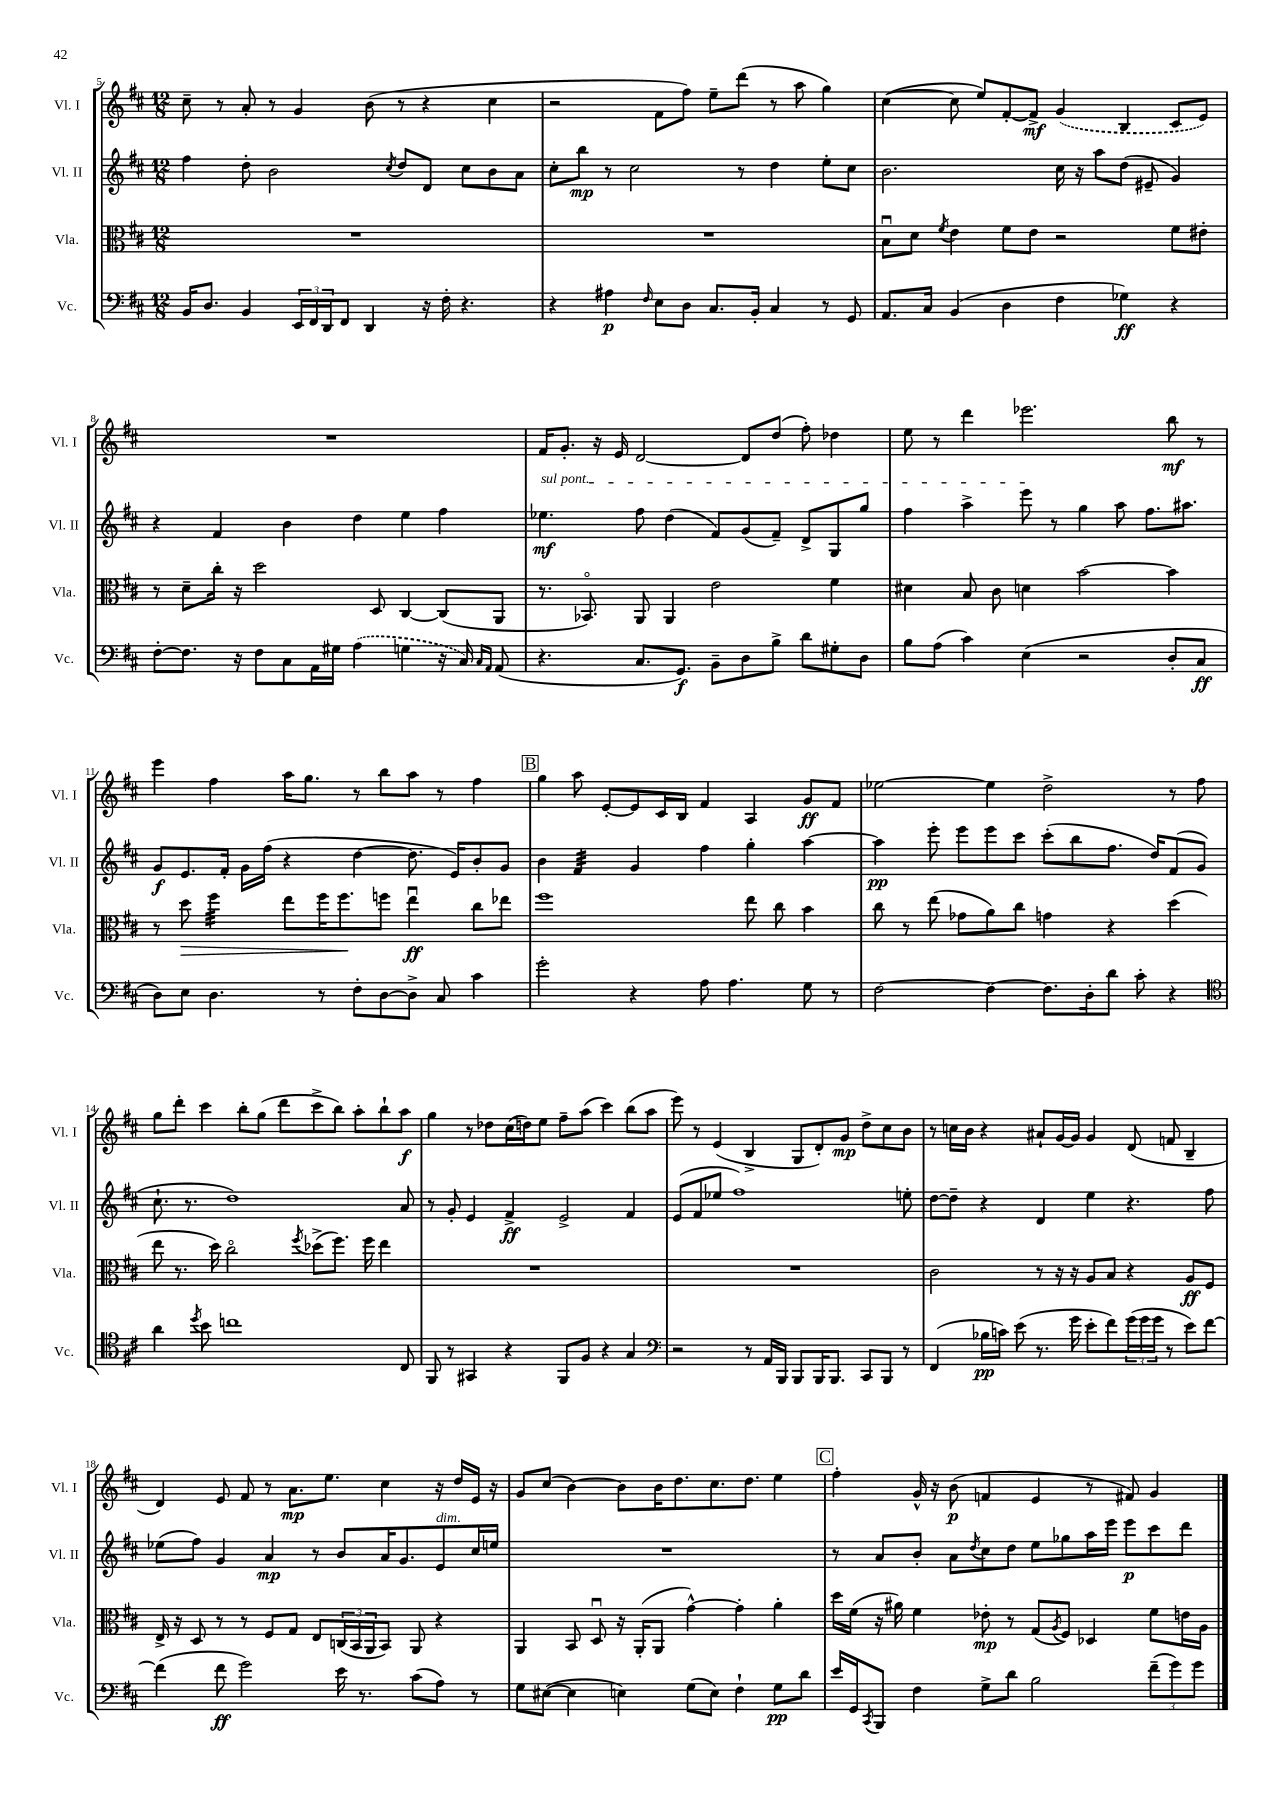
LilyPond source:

<<
\new StaffGroup <<
\new Staff = "s0" \with { instrumentName = "Vl. I" shortInstrumentName = "Vl. I" } {
    \clef treble \key d \major \numericTimeSignature \time 12/8
    cis''8-- r8 a'8-. r8 g'4 b'8( r8 r4 cis''4 |
    r2 fis'8 fis''8) e''8-- d'''8( r8 a''8 g''4) |
    cis''4~( cis''8 e''8) fis'8~-. fis'8->\mf \once \slurDashed g'4( b4 cis'8 e'8) |
    R1. |
    fis'16 g'8.-. r16 e'16 d'2~ d'8 d''8( fis''8-.) des''4 |
    e''8 r8 d'''4 ees'''2. b''8\mf r8 |
    e'''4 fis''4 a''16 g''8. r8 b''8 a''8 r8 fis''4 |
    \mark \markup { \box "B" } g''4 a''8 e'8~-. e'8 cis'16 b16 fis'4 a4 g'8\ff fis'8 |
    ees''2~ ees''4 d''2-> r8 fis''8 |
    g''8 d'''8-. cis'''4 b''8-. g''8( d'''8 cis'''8-> b''8) a''8-. b''8-! a''8\f |
    g''4 r8 des''8 cis''16( d''16) e''8 fis''8-- a''8( cis'''4) b''8( a''8 |
    e'''8) r8 e'4( b4-> g8 d'8-.) g'8\mp d''8-> cis''8 b'8 |
    r8 c''16 b'16 r4 ais'8-! g'16~ g'16 g'4 d'8( f'8 b4-- |
    d'4) e'8 fis'8 r8 a'8.\mp e''8. cis''4 r16 d''16 e'16 r16 |
    g'8 cis''8( b'4~) b'8 b'16 d''8. cis''8. d''8. e''4 |
    \mark \markup { \box "C" } fis''4-. g'16-^ r16 b'8\p( f'4 e'4 r8 fis'8) g'4 \bar "|." |
}
\new Staff = "s1" \with { instrumentName = "Vl. II" shortInstrumentName = "Vl. II" } {
    \clef treble \key d \major \numericTimeSignature \time 12/8
    fis''4 d''8-. b'2 \acciaccatura { cis''8 } d''8 d'8 cis''8 b'8 a'8 |
    cis''8-. b''8\mp r8 cis''2 r8 d''4 e''8-. cis''8 |
    b'2. cis''16 r16 a''8 d''8( eis'8-- g'4) |
    r4 fis'4 b'4 d''4 e''4 fis''4 |
    \once \override TextSpanner.bound-details.left.text = \markup { \italic "sul pont." } ees''4.\mf\startTextSpan fis''8 d''4( fis'8) g'8( fis'8--) d'8-> g8 g''8 |
    fis''4 a''4-> e'''8\stopTextSpan r8 g''4 a''8 fis''8. ais''8. |
    g'8\f e'8. fis'16-. g'16 fis''16( r4 d''4~ d''8. e'16) b'8-. g'8 |
    \mark \markup { \box "B" } b'4 fis'4:32 g'4 fis''4 g''4-. a''4~ |
    a''4\pp e'''8-. e'''8 e'''8 cis'''8 cis'''8-.( b''8 fis''8. d''16) fis'8( g'8 |
    cis''8.-! r8. d''1) a'8 |
    r8 g'8-. e'4 fis'4->\ff e'2-> fis'4 |
    e'8( fis'8 ees''8 fis''1) e''8-. |
    d''8~ d''8-- r4 d'4 e''4 r4. fis''8 |
    ees''8( fis''8) g'4 a'4\mp r8 b'8 a'16 g'8. e'8^\markup { \italic "dim." } cis''16 e''16 |
    R1. |
    \mark \markup { \box "C" } r8 a'8 b'8-. a'8 \acciaccatura { d''8 } cis''8 d''8 e''8 ges''8 a''16 e'''16 e'''8\p cis'''8 d'''8 \bar "|." |
}
\new Staff = "s2" \with { instrumentName = "Vla." shortInstrumentName = "Vla." } {
    \clef alto \key d \major \numericTimeSignature \time 12/8
    R1. |
    R1. |
    b8\downbow d'8 \acciaccatura { fis'8 } e'4 fis'8 e'8 r2 fis'8 eis'8-. |
    r8 d'8-- cis''16-. r16 d''2 d8 cis4~ cis8( a,8 |
    r8. bes,8.\flageolet) a,8 a,4 e'2 fis'4 |
    dis'4 b8 cis'8 d'4 b'2~ b'4 |
    r8 d''8\> fis''4:32 e''8 fis''16 fis''8.\! f''8 e''4\downbow\ff cis''8 ees''8 |
    \mark \markup { \box "B" } fis''1 e''8 cis''8 b'4 |
    cis''8 r8 e''8( ges'8 a'8) cis''8 g'4 r4 d''4( |
    e''8 r8. d''16) cis''2\flageolet \acciaccatura { fis''8 } des''8->( fis''8.) fis''16 e''4 |
    R1. |
    R1. |
    cis'2 r8 r16 r16 a8 b8 r4 a8\ff fis8 |
    e16-> r16 d8 r8 r8 fis8 g8 e8 \tuplet 3/2 { c16( b,16 a,16 } b,8) a,8 r4 |
    a,4 b,8 d8\downbow r16 a,16-.( a,8 g'4~-^) g'4-. a'4-. |
    \mark \markup { \box "C" } d''16 fis'16( r16 ais'16) fis'4 ees'8-.\mp r8 g8( \acciaccatura { a8 } fis8) des4 fis'8 e'16 a16 \bar "|." |
}
\new Staff = "s3" \with { instrumentName = "Vc." shortInstrumentName = "Vc." } {
    \clef bass \key d \major \numericTimeSignature \time 12/8
    b,16 d8. b,4 \tuplet 3/2 { e,16 fis,16 d,16 } fis,8 d,4 r16 fis16-. r4. |
    r4 ais4\p \grace { fis16 } e8 d8 cis8. b,16-. cis4 r8 g,8 |
    a,8. cis16 b,4( d4 fis4 ges4\ff) r4 |
    fis8~-. fis8. r16 fis8 cis8 a,16 gis16 \once \slurDashed a4( g4 r16 cis16) \grace { cis16 a,16 } a,8( |
    r4. cis8. g,8.\f) b,8-- d8 b8-> d'8 gis8-. d8 |
    b8 a8( cis'4) e4( r2 d8-. cis8\ff |
    d8) e8 d4. r8 fis8-. d8~ d8-> cis8 cis'4 |
    \mark \markup { \box "B" } g'2-. r4 a8 a4. g8 r8 |
    fis2~ fis4~ fis8. d16-. d'8 cis'8-. r4 |
    \clef tenor a'4 \acciaccatura { d''8 } b'8 c''1 cis8 |
    fis,8 r8 gis,4 r4 fis,8 fis8 r4 g4 |
    \clef bass r2 r8 a,16 b,,16 b,,8 b,,16 b,,8. cis,8 b,,8 r8 |
    fis,4( bes16\pp c'16) e'8( r8. g'16 e'8-. fis'8) \tuplet 3/2 { g'16( g'16 g'16 } r8 e'8) fis'8~ |
    fis'4( fis'8\ff g'2) e'16 r8. cis'8( a8) r8 |
    g8 eis8~( eis4 e4) g8( e8) fis4-! g8\pp d'8 |
    \mark \markup { \box "C" } e'16 g,16 \acciaccatura { cis,8 } b,,8 fis4 g8-> d'8 b2 \tuplet 3/2 { fis'8--( g'8) g'8 } \bar "|." |
}
>>
>>
\layout { \context { \Score currentBarNumber = #5 } }
